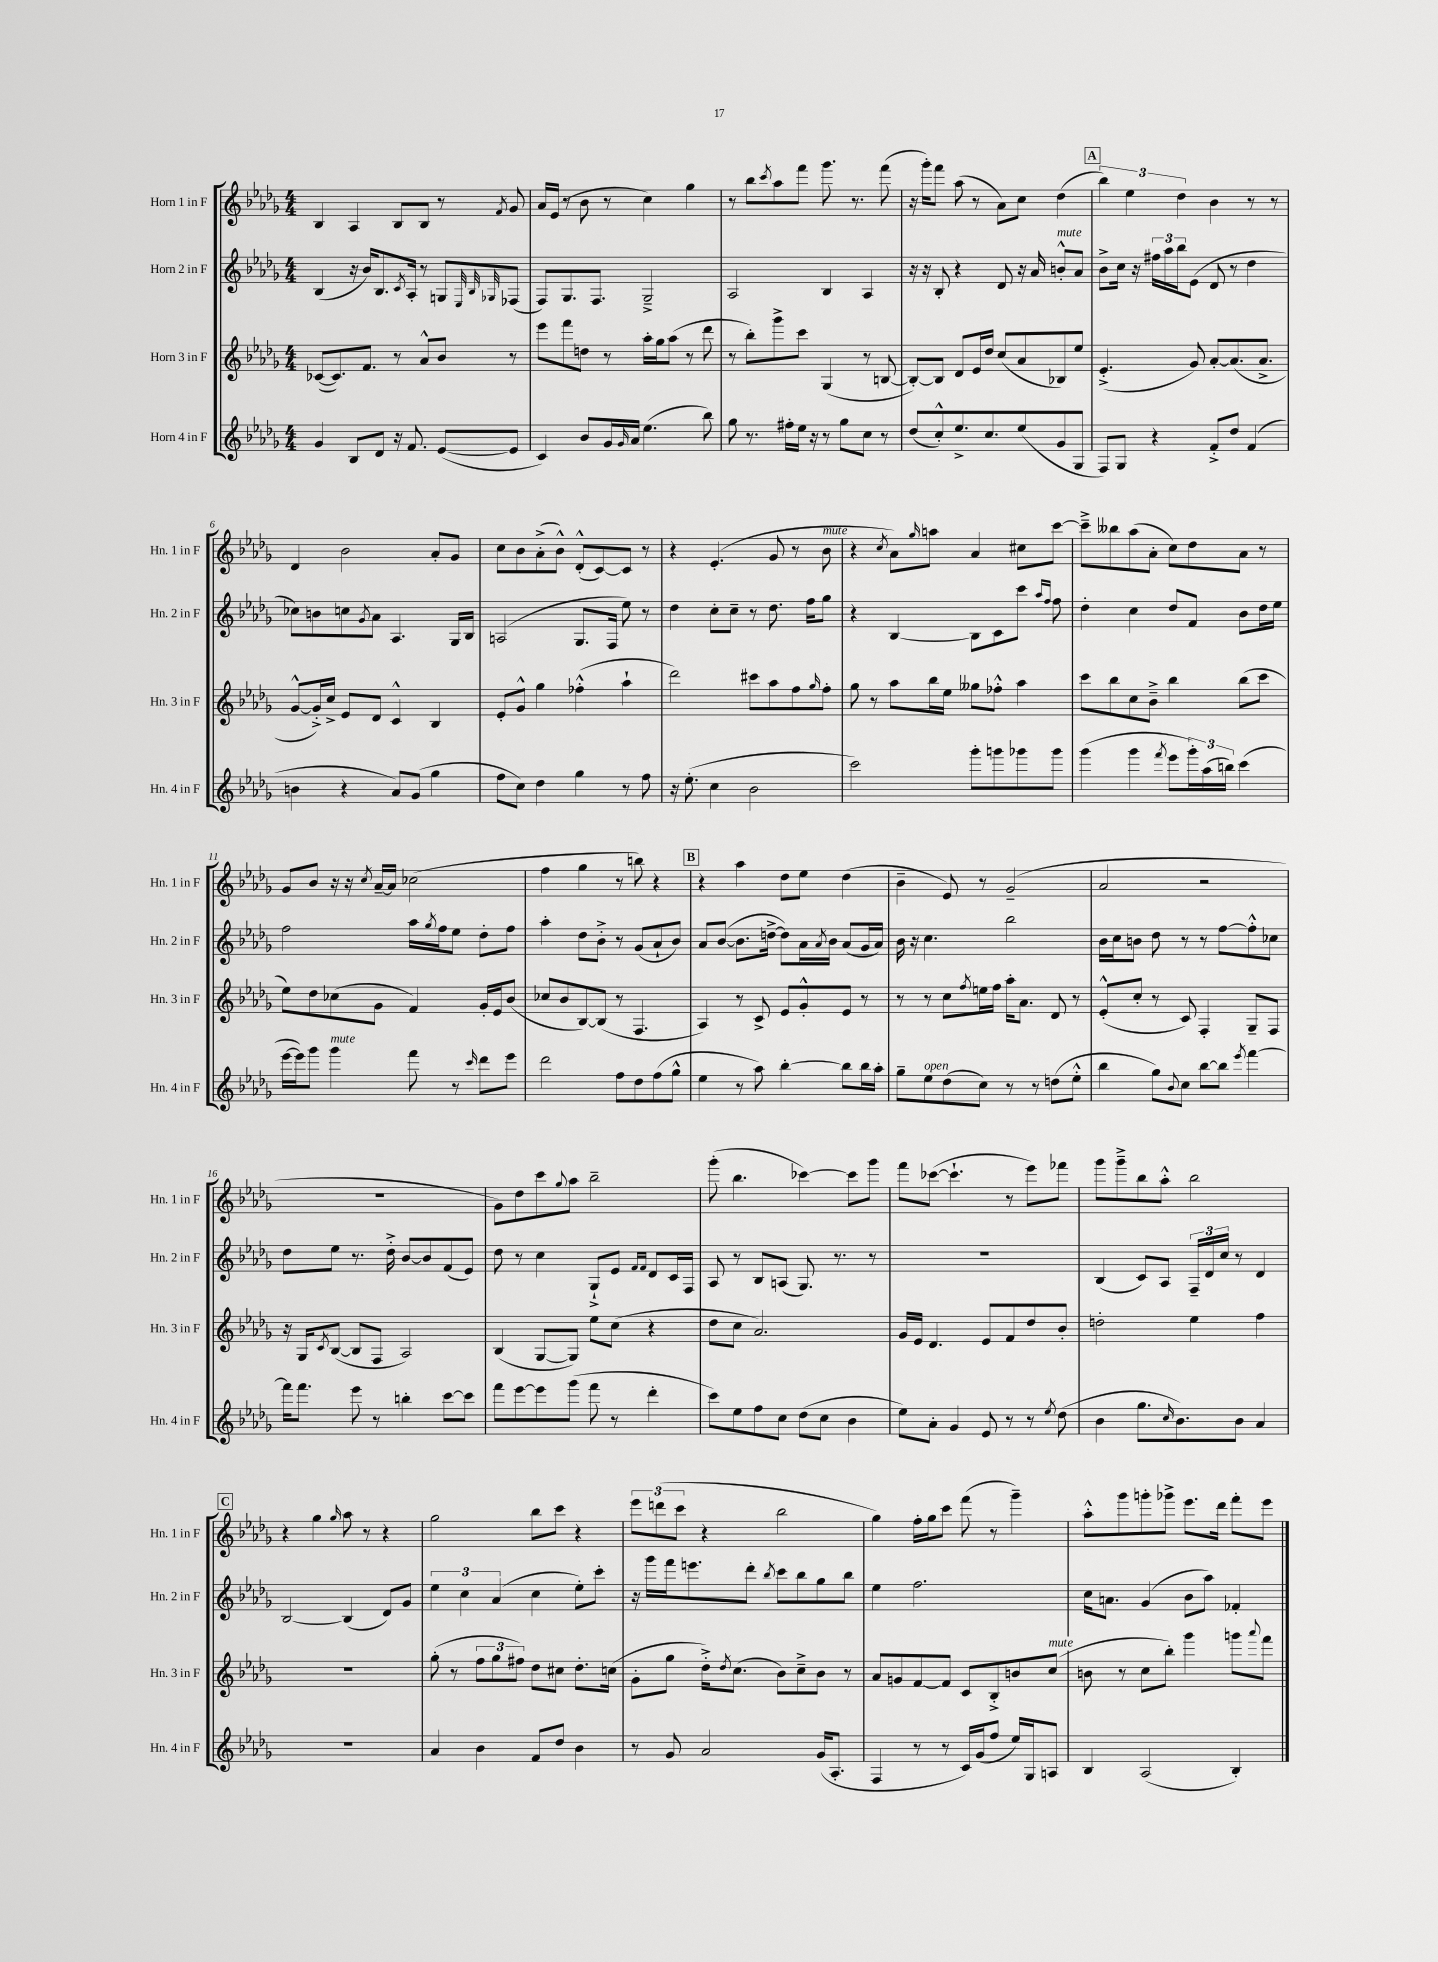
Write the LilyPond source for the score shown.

<<
\new StaffGroup <<
\new Staff = "s0" \with { instrumentName = "Horn 1 in F" shortInstrumentName = "Hn. 1 in F" } {
    \clef treble \key des \major \numericTimeSignature \time 4/4
    bes4 aes4 bes8 bes8 r8 \acciaccatura { f'8 } ges'8 |
    aes'16 ees'16( r8 bes'8 r8 c''4) ges''4 |
    r8 bes''8 \acciaccatura { c'''8 } aes''8 f'''8 ges'''8. r8. f'''8( |
    r16 ges'''16-.) f'''8 aes''8( r8 aes'8) c''8 des''4( |
    \mark \markup { \box "A" } \tuplet 3/2 { bes''4) ees''4 des''4 } bes'4 r8 r8 |
    des'4 bes'2 aes'8-. ges'8 |
    c''8 bes'8 aes'8-.->( bes'8-^) des'8-.-^( c'8~) c'8 r8 |
    r4 ees'4.-.( ges'8 r8 bes'8^\markup { \italic "mute" } |
    r4 \acciaccatura { c''8 } aes'8) \grace { ges''16 } a''8 aes'4 cis''8 c'''8~ |
    c'''8---> beses''8 aes''8( aes'8-. c''8) des''8 aes'8 r8 |
    ges'8 bes'8 r16 r16 \acciaccatura { c''8 } aes'16~-- aes'16 ces''2( |
    f''4 ges''4 r8 b''8) r4 |
    \mark \markup { \box "B" } r4 aes''4 des''8 ees''8 des''4( |
    bes'4-- ees'8) r8 ges'2--( |
    aes'2 r2 |
    R1 |
    ges'8) des''8 c'''8 \appoggiatura { ges''8 } aes''8 bes''2-- |
    ges'''8-.( bes''4. ces'''4~) ces'''8 ges'''8 |
    f'''8 ces'''8~( ces'''4.-! r8 ees'''8) fes'''8 |
    ges'''8 ges'''8---> bes''8 aes''8-.-^ bes''2 |
    \mark \markup { \box "C" } r4 ges''4 \grace { ges''16 } aes''8 r8 r4 |
    ges''2 bes''8 c'''8 r4 |
    \tuplet 3/2 { ees'''8 d'''8( c'''8 } r4 bes''2 |
    ges''4) f''16-. ges''16 c'''8 f'''8( r8 ges'''4--) |
    aes''8-.-^ ges'''8 g'''8-. ges'''8-> ees'''8. des'''16 f'''8-. ees'''8 \bar "|." |
}
\new Staff = "s1" \with { instrumentName = "Horn 2 in F" shortInstrumentName = "Hn. 2 in F" } {
    \clef treble \key des \major \numericTimeSignature \time 4/4
    bes4( r16 bes'16) bes8. \acciaccatura { c'8 } aes16-. r8 g8 \grace { ees32 bes32 ges32 } fes8( |
    f8) ges8. f8. ges2---> |
    aes2 bes4 aes4 |
    r16 r16 bes8-. r4 des'8 r16 aes'16 b'8-.-^^\markup { \italic "mute" } aes'8 |
    \mark \markup { \box "A" } bes'8-> c''16 r16 \tuplet 3/2 { fis''16 aes''16 bes''16 } ees'8( des'8 r8 des''4 |
    ces''8) b'8 c''8 \acciaccatura { ges'8 } aes'8 aes4. ges16 bes16 |
    a2( ges8. f16 ees''8) r8 |
    des''4 c''8-. c''8-- r8 des''8. f''16 ges''8 |
    r4 bes4~ bes8 c'8 c'''8 \grace { aes''16 f''16 } f''8 |
    des''4-. c''4 des''8 f'8 bes'8 des''16 ees''16 |
    f''2 aes''16 \acciaccatura { ges''8 } f''16 ees''8 des''8-. f''8 |
    aes''4-. des''8 bes'8-.-> r8 ges'8( aes'8-! bes'8) |
    \mark \markup { \box "B" } aes'8 bes'8~( bes'8. d''16~-> d''8) aes'16 \acciaccatura { aes'8 } bes'16 aes'8( ges'16 aes'16) |
    bes'16 r16 c''4. bes''2 |
    bes'16 c''16 b'8 des''8 r8 r8 f''8~ f''8-.-^ ces''8 |
    des''8 ees''8 r8. des''16-.-> bes'8~ bes'8 f'8( ees'8) |
    des''8 r8 c''4 ges8-!-> ees'8 \grace { f'16 f'16 } des'8 c'16 f16 |
    aes8 r8 bes8 a8( ges8.) r8. r8 |
    R1 |
    bes4( c'8) aes8 \tuplet 3/2 { f16-- des'16 c''16 } r8 des'4 |
    \mark \markup { \box "C" } bes2~ bes4( des'8) ges'8 |
    \tuplet 3/2 { ees''4 c''4 aes'4( } c''4 ees''8-.) c'''8-. |
    r16 ges'''16 f'''16 e'''8. des'''8-. \acciaccatura { bes''8 } c'''8 bes''8 ges''8 bes''8 |
    ees''4 f''2. |
    c''16 a'8. ges'4( bes'8 aes''8) fes'4-. \bar "|." |
}
\new Staff = "s2" \with { instrumentName = "Horn 3 in F" shortInstrumentName = "Hn. 3 in F" } {
    \clef treble \key des \major \numericTimeSignature \time 4/4
    ces'8~( ces'8.) f'8. r8 aes'8-^ bes'8 r8 |
    ees'''8 f'''8 d''8 r8 aes''16-. ges''16 aes''8( r8 des'''8 |
    r8 bes''8-.) ges'''8-> c'''8 ges4( r8 b8~ |
    b8~-.) b8 des'8 ees'16 des''16 c''8( aes'8 bes8) ees''8 |
    \mark \markup { \box "A" } ees'4.-.->( ges'8) aes'8~-. aes'8.( aes'8.-> |
    ges'8~-^ ges'16-.->) c''16-> ees'8 des'8 c'4-^ bes4 |
    ees'8-. ges'8-^ ges''4 fes''4-.-^( aes''4-! |
    des'''2) cis'''8 aes''8 f''8 \grace { ges''16 } f''8-. |
    ges''8 r8 aes''8 bes''16 ees''16 geses''8 fes''8-.-^ aes''4 |
    c'''8 bes''8 c''8 bes'8---> bes''4 bes''8( c'''8 |
    ees''8) des''8 ces''8( ges'8 f'4) ges'16-. ees'16 bes'8( |
    ces''8 bes'8 bes8~) bes8( r8 f4. |
    \mark \markup { \box "B" } aes4) r8 c'8-> ees'8 ges'8-.-^ ees'8 r8 |
    r8 r8 c''8 \acciaccatura { f''8 } e''16 f''16 aes''16-. aes'8. des'8 r8 |
    ees'8-.-^( c''8-. r8 c'8) f4-. ges8-- f8 |
    r16 ges16 \acciaccatura { c'8 } bes8~( bes8 f8 aes2) |
    bes4( ges8~ ges8) ees''8 c''8( r4 |
    des''8 c''8 aes'2.) |
    ges'16 ees'16 des'4. ees'8 f'8 des''8 bes'8-. |
    d''2-. ees''4 f''4 |
    \mark \markup { \box "C" } R1 |
    ges''8-.( r8 \tuplet 3/2 { f''8 ges''8 fis''8) } des''8 cis''8 des''8.-. c''16( |
    ges'8-. ges''8 des''16-.->) \acciaccatura { des''8 } c''8.( bes'8) c''8---> bes'8 r8 |
    aes'8 g'8 f'8~ f'8 c'8 bes8-.-> b'8 c''8^\markup { \italic "mute" }( |
    b'8 r8 c''8 bes''8-.) ges'''4 g'''8 \appoggiatura { aes'''8 } f'''8 \bar "|." |
}
\new Staff = "s3" \with { instrumentName = "Horn 4 in F" shortInstrumentName = "Hn. 4 in F" } {
    \clef treble \key des \major \numericTimeSignature \time 4/4
    ges'4 bes8 des'8 r16 f'8. ees'8~( ees'8 |
    c'4) bes'8 ges'16 \grace { ges'16 } aes'16 ees''4.( bes''8) |
    ges''8 r8. fis''16-. ees''16 r16 r8 ges''8 c''8 r8 |
    des''8( c''8-.-^) ees''8.-> c''8. ees''8( ges'8 ges8 |
    \mark \markup { \box "A" } f8) ges8 r4 f'8-.-> des''8 f'4( |
    b'4 r4 aes'8) ges'8( ges''4 |
    f''8 c''8) des''4 ges''4 r8 f''8 |
    r16 ees''8.-.( c''4 bes'2 |
    c'''2) ges'''8-. g'''8 ges'''8 ges'''8 |
    ges'''4( ges'''4 \acciaccatura { f'''8 } ees'''8 \tuplet 3/2 { ges'''16-.) aes''16( b''16) } c'''4( |
    ees'''16~ ees'''16) ges'''8 ges'''4^\markup { \italic "mute" } f'''8 r8 \grace { c'''16 } des'''8 ees'''8 |
    des'''2 f''8 des''8 f''8( ges''8-^ |
    \mark \markup { \box "B" } ees''4 r8 aes''8) bes''4~-. bes''8 bes''16 aes''16-. |
    ges''8-- ees''8^\markup { \italic "open" } des''8( c''8) r8 r8 d''8( ees''8-.-^ |
    bes''4 ges''8) \appoggiatura { bes'8 } c''8 bes''8~ bes''8 \acciaccatura { ees'''8 } f'''4~ |
    f'''16 f'''8. ees'''8 r8 b''4-. c'''8~ c'''8 |
    f'''8 ees'''8~ ees'''8 ges'''8( f'''8 r8 des'''4-. |
    c'''8) ees''8 f''8 c''8 des''8( c''8 bes'4 |
    ees''8) aes'8-. ges'4 ees'8 r8 r8 \acciaccatura { ees''8 } des''8( |
    bes'4 ges''8. \grace { c''16 } bes'8.) bes'8 aes'4 |
    \mark \markup { \box "C" } R1 |
    aes'4 bes'4 f'8 des''8 bes'4 |
    r8 ges'8 aes'2 ges'16( aes8.-. |
    f4 r8 r8 c'16) ges'16( f''8 ees''16) ges16 a8 |
    bes4 aes2( bes4-.) \bar "|." |
}
>>
>>
